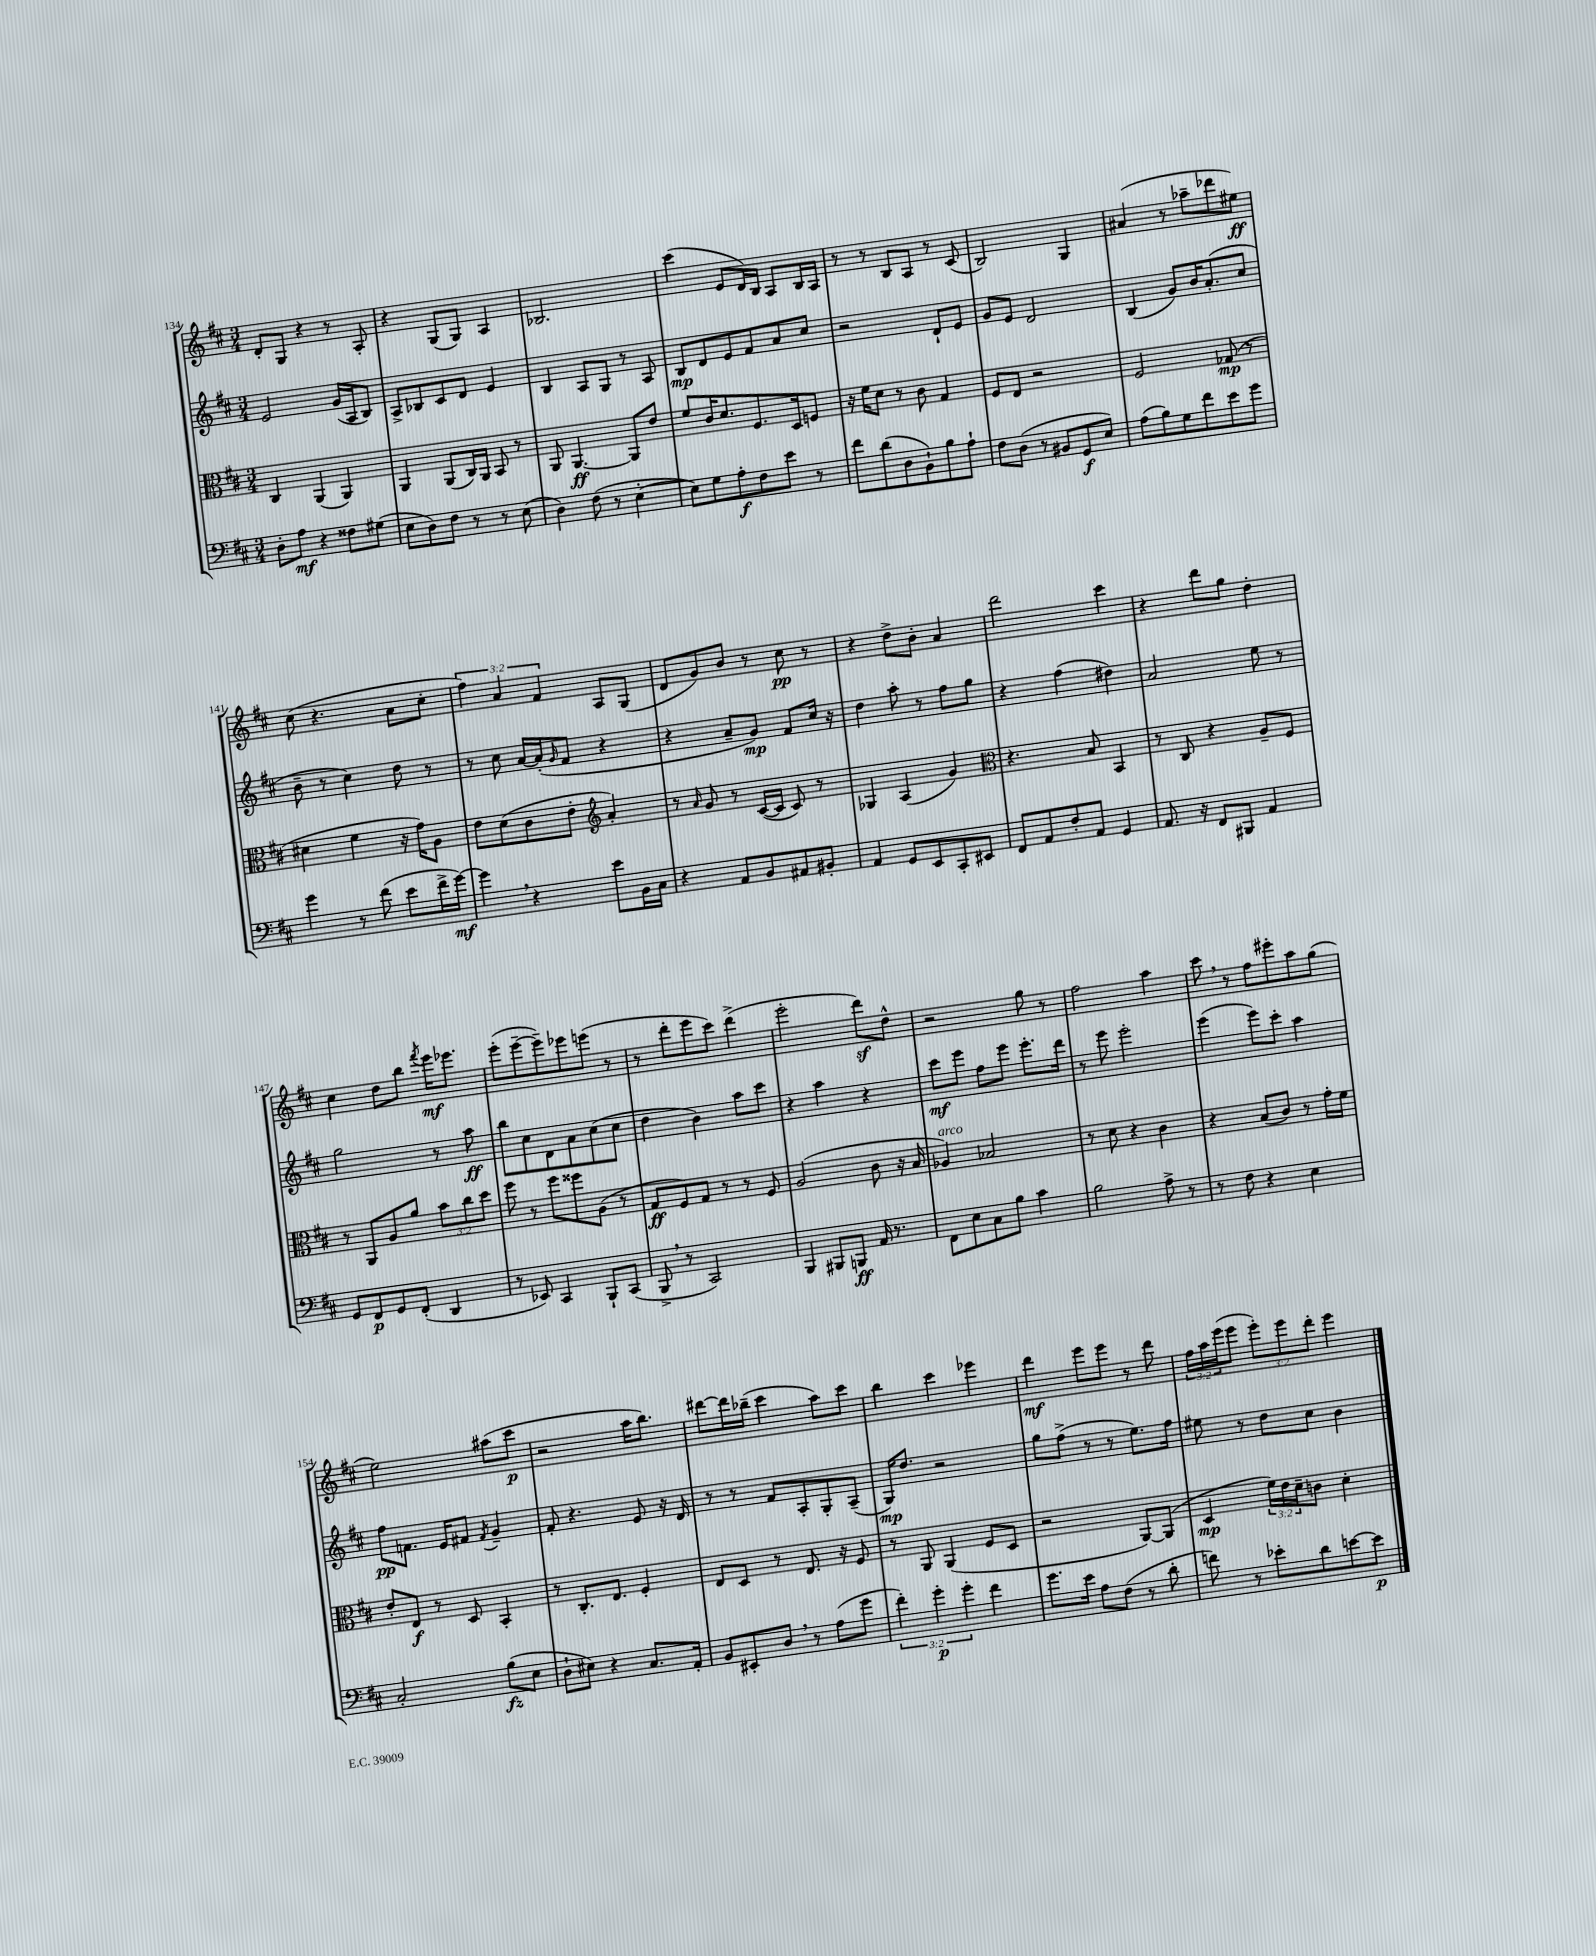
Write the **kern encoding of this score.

**kern	**dynam	**kern	**dynam	**kern	**dynam	**kern	**dynam
*part4	*part4	*part3	*part3	*part2	*part2	*part1	*part1
*staff4	*staff4	*staff3	*staff3	*staff2	*staff2	*staff1	*staff1
*clefF4	*	*clefC3	*	*clefG2	*	*clefG2	*
*k[f#c#]	*	*k[f#c#]	*	*k[f#c#]	*	*k[f#c#]	*
*M3/4	*	*M3/4	*	*M3/4	*	*M3/4	*
=134	=134	=134	=134	=134	=134	=134	=134
8D'\L	.	4C#/	.	2e/	.	8d'/L	.
8A\J	mf	.	.	.	.	8G/J	.
4r	.	(4AA/	.	.	.	4r	.
8F##X\L	.	4AA/)	.	(16g/LL	.	8r	.
.	.	.	.	16A/J	.	.	.
(8G#X\J	.	.	.	8B/J)	.	8A'/	.
=135	=135	=135	=135	=135	=135	=135	=135
8E\L	.	4AA/	.	8A^/L	.	4r	.
8D\)	.	.	.	8B-X/	.	.	.
8F#\J	.	(8AA/L	.	8c#/	.	(8G/L	.
8r	.	16C#/L)	.	8d/J	.	8G/J)	.
.	.	16AA/JJ	.	.	.	.	.
8r	.	8BB/	.	4e/	.	4A/	.
(8E\	.	8r	.	.	.	.	.
=136	=136	=136	=136	=136	=136	=136	=136
4D\)	.	8AA/	.	4B/	.	2.B-X/	.
.	.	[4.AA/	ff	.	.	.	.
(8F#\	.	.	.	8A/L	.	.	.
8r	.	.	.	8G/J	.	.	.
[4E'\	.	8AA/L]	.	8r	.	.	.
.	.	8e/J	.	8A/	.	.	.
=137	=137	=137	=137	=137	=137	=137	=137
8E\L])	.	8f#/L	.	8B/L	mp	(4ccc#\	.
8G\	.	16c#/K	.	8d/	.	.	.
.	.	8.d/	.	.	.	.	.
8A'\	f	.	.	8e/	.	8e/L	.
8F#\	.	8.F#/	.	8f#/	.	16d/L)	.
.	.	.	.	.	.	16B/JJ	.
8e\J	.	.	.	8a/	.	8A/L	.
.	.	16D/k	.	.	.	.	.
8r	.	8Fn/J	.	8cc#/J	.	16B/L	.
.	.	.	.	.	.	16A/JJ	.
=138	=138	=138	=138	=138	=138	=138	=138
8f#\L	.	16r	.	2r	.	8r	.
.	.	16f#\KL	.	.	.	.	.
(8d\	.	8d\J	.	.	.	8r	.
8D\	.	8r	.	.	.	8B/L	.
8BB`\)	.	8c#\	.	.	.	8A/J	.
8B\	.	4G/	.	8d`/L	.	8r	.
8A`\J	.	.	.	8e/J	.	(8c#/	.
=139	=139	=139	=139	=139	=139	=139	=139
8F#\L	.	8F#/L	.	8g/L	.	2B/)	.
(8D\J	.	8E/J	.	8e/J	.	.	.
8r	.	2r	.	2d/	.	.	.
8BB#X/L	.	.	.	.	.	.	.
8GG/	f	.	.	.	.	4G/	.
8E/J)	.	.	.	.	.	.	.
=140	=140	=140	=140	=140	=140	=140	=140
(8A\L	.	2F#/	.	(4B/	.	(4a#X/	.
8B\)	.	.	.	.	.	.	.
8G\	.	.	.	8g/L)	.	8r	.
8f#\	.	.	.	16b/K	.	8aa-X~\L	.
.	.	.	.	(8.a'/	.	.	.
8e\	.	(8G-X/	mp	.	.	8ddd-X\	.
8g\J	.	8r	.	8cc#/J	.	8ee#X\J)	ff
!!LO:LB:g=z
=141	=141	=141	=141	=141	=141	=141	=141
4g\	.	4d#X\	.	8b~\	.	(8cc#\	.
.	.	.	.	8r	.	4.r	.
8r	.	4f#\	.	4cc#\)	.	.	.
(8f#\	.	.	.	.	.	.	.
8e\L	.	16r	.	8dd\	.	8a\L	.
.	.	16g\KL)	.	.	.	.	.
16f#^\L	.	8A\J	.	8r	.	8cc#'\J	.
[16g\JJ)	mf	.	.	.	.	.	.
=142	=142	=142	=142	=142	=142	=142	=142
4g,\]	.	8e\L	.	8r	.	6ff#\)	.
.	.	(8d\	.	8cc#\	.	.	.
.	.	.	.	.	.	6a/	.
4r	.	8c#\	.	[16a/LL	.	.	.
.	.	.	.	(16a'/J]	.	.	.
.	.	.	.	.	.	6f#/	.
.	.	.	.	16qqg/	.	.	.
.	.	8e'\J	.	8f#/J	.	.	.
*	*	*clefG2	*	*	*	*	*
8e\L	.	4a'/)	.	4r	.	8A/L	.
16BB\L	.	.	.	.	.	(8G/J	.
16C#\JJ	.	.	.	.	.	.	.
=143	=143	=143	=143	=143	=143	=143	=143
4r	.	8r	.	4r	.	8d/L	.
.	.	16qqa/	.	.	.	.	.
.	.	8g/	.	.	.	8g/)	.
8AA/L	.	8r	.	8a~/L	.	8b/J	.
8BB/	.	([16c#/LL	.	8g/J)	mp	8r	.
.	.	16c#/JJ]	.	.	.	.	.
8AA#X/	.	8c#/)	.	8f#/L	.	8cc#\	pp
8BB#X'/J	.	8r	.	16cc#/Jk	.	8r	.
.	.	.	.	16r	.	.	.
=144	=144	=144	=144	=144	=144	=144	=144
4AA/	.	4G-X/	.	4dd\	.	4r	.
8GG/L	.	(4A/	.	8aa'\	.	8dd^\L	.
8EE/	.	.	.	8r	.	8b'\J	.
8CC#'/	.	4g/)	.	8ff#\L	.	4a/	.
8EE#X/J	.	.	.	8gg\J	.	.	.
=145	=145	=145	=145	=145	=145	=145	=145
*	*	*clefC3	*	*	*	*	*
8FF#/L	.	4.r	.	4r	.	2ddd\	.
8AA/	.	.	.	.	.	.	.
8F#'/	.	.	.	(4ff#\	.	.	.
8AA/J	.	8B/	.	.	.	.	.
4GG/	.	4BB/	.	4dd#X\)	.	4ccc#\	.
=146	=146	=146	=146	=146	=146	=146	=146
8.AA/	.	8r	.	2a/	.	4r	.
.	.	8C#/	.	.	.	.	.
16r	.	.	.	.	.	.	.
8FF#/L	.	4r	.	.	.	8ddd\L	.
8BBB#X/J	.	.	.	.	.	8gg\J	.
4AA/	.	8A~/L	.	8ee\	.	4dd'\	.
.	.	8F#/J	.	8r	.	.	.
!!LO:LB:g=z
=147	=147	=147	=147	=147	=147	=147	=147
8GG/L	.	8r	.	2gg\	.	4cc#\	.
8FF#/	p	8AA/L	.	.	.	.	.
8GG/	.	8A/	.	.	.	8dd\L	.
(8FF#'/J	.	8a/J	.	.	.	8bb\J	.
.	.	.	.	.	.	8qfff#/	.
4DD/	.	12b\L	.	8r	.	16eee\KL	mf
.	.	.	.	.	.	8.eee-X\J	.
.	.	12cc#\	.	.	.	.	.
.	.	.	.	8aa\	ff	.	.
.	.	12dd\J	.	.	.	.	.
=148	=148	=148	=148	=148	=148	=148	=148
8r	.	8ff#\	.	8bb\L	.	(8eee'\L	.
8EE-X/)	.	8r	.	8cc#\	.	[8eee~\	.
4CC#/	.	8ff#\L	.	8d\	.	8eee~\])	.
.	.	8ff##X\	.	8a\	.	8eee-X\	.
8BBB`/L	.	(8A\J	.	(8cc#\	.	(8eeen\J	.
(8CC#/J	.	8r	.	8cc#\J	.	8r	.
=149	=149	=149	=149	=149	=149	=149	=149
8BBB^,/	.	8G/L	ff	4dd\	.	8r	.
8r	.	8F#/)	.	.	.	8ddd'\L	.
2CC#/)	.	8G/J	.	4b\)	.	8eee\	.
.	.	8r	.	.	.	8ccc#\J)	.
.	.	8r	.	8aa\L	.	(4ddd^\	.
.	.	8F#/	.	8ccc#\J	.	.	.
=150	=150	=150	=150	=150	=150	=150	=150
4BBB/	.	(2A/	.	4r	.	2eee'\	.
8BBB#X/L	.	.	.	4aa\	.	.	.
8BBBn/J	ff	.	.	.	.	.	.
16AA/	.	8c#\	.	4r	.	8dddz\L)	.
8.r	.	.	.	.	.	.	.
.	.	16r	.	.	.	8dd^^\J	.
.	.	16B/	.	.	.	.	.
=151	=151	=151	=151	=151	=151	=151	=151
!	!	!LO:TX:a:i:t=arco	!	!	!	!	!
8FF#\L	.	4A-X/)	.	8ccc#\L	mf	2r	.
8E\	.	.	.	8eee\J	.	.	.
8C#\	.	2B-X/	.	8ff#\L	.	.	.
8B\J	.	.	.	8eee\J	.	.	.
4c#\	.	.	.	8.eee'\L	.	8gg\	.
.	.	.	.	.	.	8r	.
.	.	.	.	16ddd\Jk	.	.	.
=152	=152	=152	=152	=152	=152	=152	=152
2B\	.	8r	.	8r	.	2ff#\	.
.	.	8d\	.	8eee\	.	.	.
.	.	4r	.	2eee'\	.	.	.
8A^\	.	4c#\	.	.	.	4aa\	.
8r	.	.	.	.	.	.	.
=153	=153	=153	=153	=153	=153	=153	=153
8r	.	4r	.	(4eee\	.	8ccc#,\	.
8F#\	.	.	.	.	.	8r	.
4r	.	(8B/L	.	8eee\L)	.	8ff#\L	.
.	.	8c#/J)	.	8ccc#'\J	.	8eee#X'\	.
4E\	.	8r	.	4aa\	.	8aa\	.
.	.	16g'\LL	.	.	.	(8gg\J	.
.	.	16f#\JJ	.	.	.	.	.
!!LO:LB:g=z
=154	=154	=154	=154	=154	=154	=154	=154
2C#'/	.	8e'/L	.	8ff#\L	pp	2ee\)	.
.	.	8E/J	f	8.fn\J	.	.	.
.	.	8r	.	.	.	.	.
.	.	.	.	16e/KL	.	.	.
.	.	8D/	.	8f#X/J	.	.	.
.	.	.	.	8qf#/	.	.	.
(8B\L	fz	4BB'/	.	4g~/	.	(8aa#X\L	.
8E\J	.	.	.	.	.	8ccc#\J	p
=155	=155	=155	=155	=155	=155	=155	=155
8D`\L	.	8r	.	8f#'/	.	2r	.
8E#X\J)	.	8.C#'/L	.	4.r	.	.	.
4r	.	.	.	.	.	.	.
.	.	8.E/J	.	.	.	.	.
8.C#/L	.	4F#'/	.	8e/	.	16aa\KL	.
.	.	.	.	.	.	8.bb\J)	.
.	.	.	.	16r	.	.	.
16AA'/Jk	.	.	.	16d/	.	.	.
=156	=156	=156	=156	=156	=156	=156	=156
8BB/L	.	8E/L	.	8r	.	[8ddd#X\L	.
8EE#X'/	.	8D/J	.	8r	.	16ddd#\L]	.
.	.	.	.	.	.	(16bb-X~\JJ	.
8D,/J	.	8r	.	8f#/L	.	4ccc#\	.
8r	.	8.E/	.	8A'/	.	.	.
(8A\L	.	.	.	8G'/	.	8aa\L)	.
.	.	16r	.	.	.	.	.
8g\J	.	8F#/	.	(8A~/J	.	8ccc#\J	.
=157	=157	=157	=157	=157	=157	=157	=157
6f#'\)	.	8r	.	16G/KL)	mp	4bb\	.
.	.	.	.	8.dd/J	.	.	.
.	.	8AA/	.	.	.	.	.
6g'\	p	.	.	.	.	.	.
.	.	(4AA/	.	2r	.	4ccc#\	.
6g'\	.	.	.	.	.	.	.
4f#\	.	8F#/L	.	.	.	4eee-X\	.
.	.	8D/J	.	.	.	.	.
=158	=158	=158	=158	=158	=158	=158	=158
8.g\L	.	2r	.	8gg\L	.	4ddd\	mf
.	.	.	.	(8ff#^\J	.	.	.
16e\Jk	.	.	.	.	.	.	.
8A\L	.	.	.	8r	.	8eee\L	.
(8F#\J	.	.	.	8r	.	8eee\J	.
8r	.	[8AA/L)	.	8.ee\L)	.	8r	.
8d'\	.	(8AA/J]	.	.	.	8ddd\	.
.	.	.	.	16ff#\Jk	.	.	.
=159	=159	=159	=159	=159	=159	=159	=159
8fn\)	.	4D/	mp	8ee#X\	.	24ff#\LL	.
.	.	.	.	.	.	24aa\	.
.	.	.	.	.	.	(24eee\J	.
8r	.	.	.	8r	.	8eee\J	.
8e-X'\L	.	24f#\LL)	.	8dd\L	.	12eee'\L)	.
.	.	24e\	.	.	.	.	.
.	.	24d~\J	.	.	.	12eee\	.
8d\	.	8cn\J	.	8cc#\J	.	.	.
.	.	.	.	.	.	12ddd'\J	.
[8en\	.	4d'\	.	4b\	.	4eee\	.
8e\J]	p	.	.	.	.	.	.
==	==	==	==	==	==	==	==
*-	*-	*-	*-	*-	*-	*-	*-
